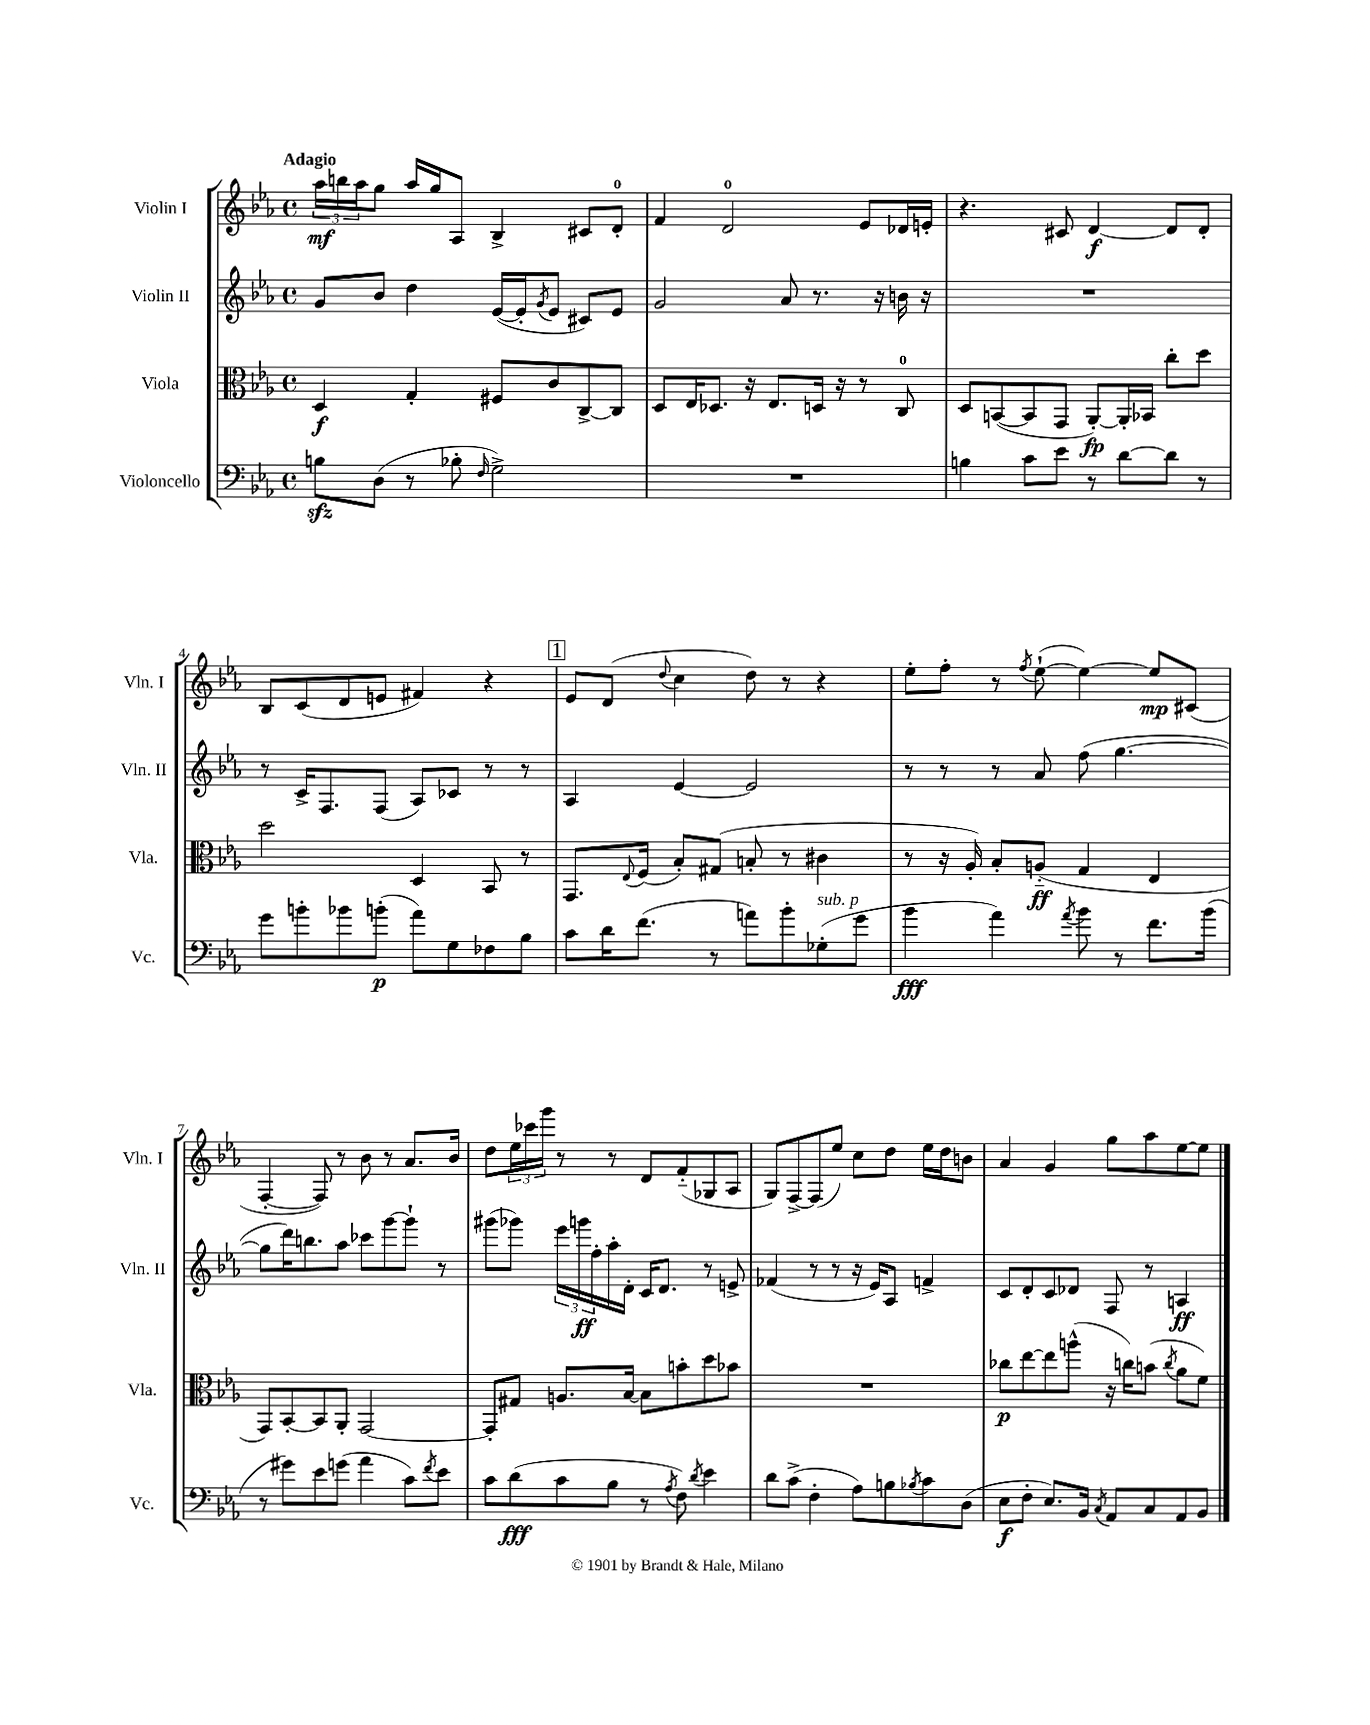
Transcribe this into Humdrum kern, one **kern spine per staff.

**kern	**kern	**kern	**kern
*staff4	*staff3	*staff2	*staff1
*clefF4	*clefC3	*clefG2	*clefG2
*k[b-e-a-]	*k[b-e-a-]	*k[b-e-a-]	*k[b-e-a-]
*M4/4	*M4/4	*M4/4	*M4/4
*met(c)	*met(c)	*met(c)	*met(c)
8B	4D	8g	24aa-
.	.	.	24bb
.	.	.	24aa-
(8D	.	8b-	8gg
8r	4G'	4dd	16aa-
.	.	.	16gg
8B-'	.	.	8A-
16qqF	.	.	.
2G^)	8F#	([16e-	4B-^
.	.	16e-']	.
.	.	8qg	.
.	8c	8e-	.
.	[8C^	8c#)	8c#
.	8C]	8e-	8d'
=	=	=	=
1r	8D	2g	4f
.	16E-	.	.
.	8.D-	.	.
.	.	.	2d
.	16r	.	.
.	8.E-	.	.
.	.	8a-	.
.	16D	8.r	.
.	16r	.	.
.	8r	.	8e-
.	.	16r	.
.	8C	16b	16d-
.	.	16r	16e'
=	=	=	=
4B	8D	1r	4.r
.	([8BB	.	.
8c	8BB]	.	.
8e-	8GG	.	8c#
8r	[8AA-')	.	[4d
[8d	16AA-']	.	.
.	16BB-	.	.
8d]	8cc'	.	8d]
8r	8dd	.	8d'
=	=	=	=
8g	2dd	8r	8B-
8b'	.	16c^	(8c
.	.	8.F	.
8b-	.	.	8d
(8b'	.	(8F	8e
8a-)	4D	8A-)	4f#)
8G	.	8c-	.
8F-	8BB-	8r	4r
8B-	8r	8r	.
=	=	=	=
8c	8.GG	4A-	8e-
16d	.	.	(8d
.	8qqE-	.	.
(8.f	(16F	.	.
.	.	.	8qqdd
.	8B-')	[4e-	4cc
8r	(8G#	.	.
8a)	8B'	2e-]	8dd)
8b-'	8r	.	8r
(8G-'	4c#	.	4r
8g	.	.	.
=	=	=	=
4b-	8r	8r	8ee-'
.	16r	8r	8ff'
.	16A-')	.	.
4a-)	8B-'	8r	8r
.	.	.	8qff
.	(8A'~	8a-	([8ee-`
8qa-	.	.	.
8b-	4G	(8ff	4ee-_)
8r	.	[4.gg	.
8.f	4E-	.	8ee-]
.	.	.	(8c#
(16b-	.	.	.
=	=	=	=
8r	8GG)	8gg]	[4F'
8g#)	[8BB-'	16ddd)	.
.	.	8.bb	.
8e-	8BB-]	.	8F])
(8g	8AA-'	8aa-	8r
4a-	[2GG	8ccc-	8b-
.	.	[8ggg	8r
8c)	.	8ggg`]	8.a-
8qf	.	.	.
8e-	.	8r	.
.	.	.	16b-
=	=	=	=
8c	8GG']	(8ggg#	8dd
(8d	8G#	8ggg-)	24ee-
.	.	.	24ccc-
.	.	.	24ggg
8c	8.A	24eee-	8r
.	.	24ggg	.
.	.	24ff'	.
8B-	.	16aa-'	8r
.	[16B-	16d'	.
8r	8B-]	16c	8d
.	.	8.d	.
8qA-	.	.	.
8F)	8b'	.	(8f'~
8qd	.	.	.
4e-	8dd	8r	8G-
.	8b-	8e^	8A-
=	=	=	=
8d	1r	(4f-	8G)
(8c^	.	.	[8F^
4F'	.	8r	(8F]
.	.	8r	8ee-)
8A-)	.	16r	8cc
.	.	16e-)	.
8B	.	8A-	8dd
8qB-	.	.	.
8c	.	4f^	16ee-
.	.	.	16dd
(8D	.	.	8b
=	=	=	=
8E-	8cc-	8c	4a-
8F'	[8ee-	8d'	.
8.E-)	8ee-]	8c	4g
.	(8aa^^	8d-	.
16BB-	.	.	.
8qC	.	.	.
8AA-	16r	8F	8gg
.	16cc)	.	.
8C	(8b	8r	8aa-
.	8qcc	.	.
8AA-	8a-	4A	[8ee-
8BB-	8f)	.	8ee-]
==	==	==	==
*-	*-	*-	*-
